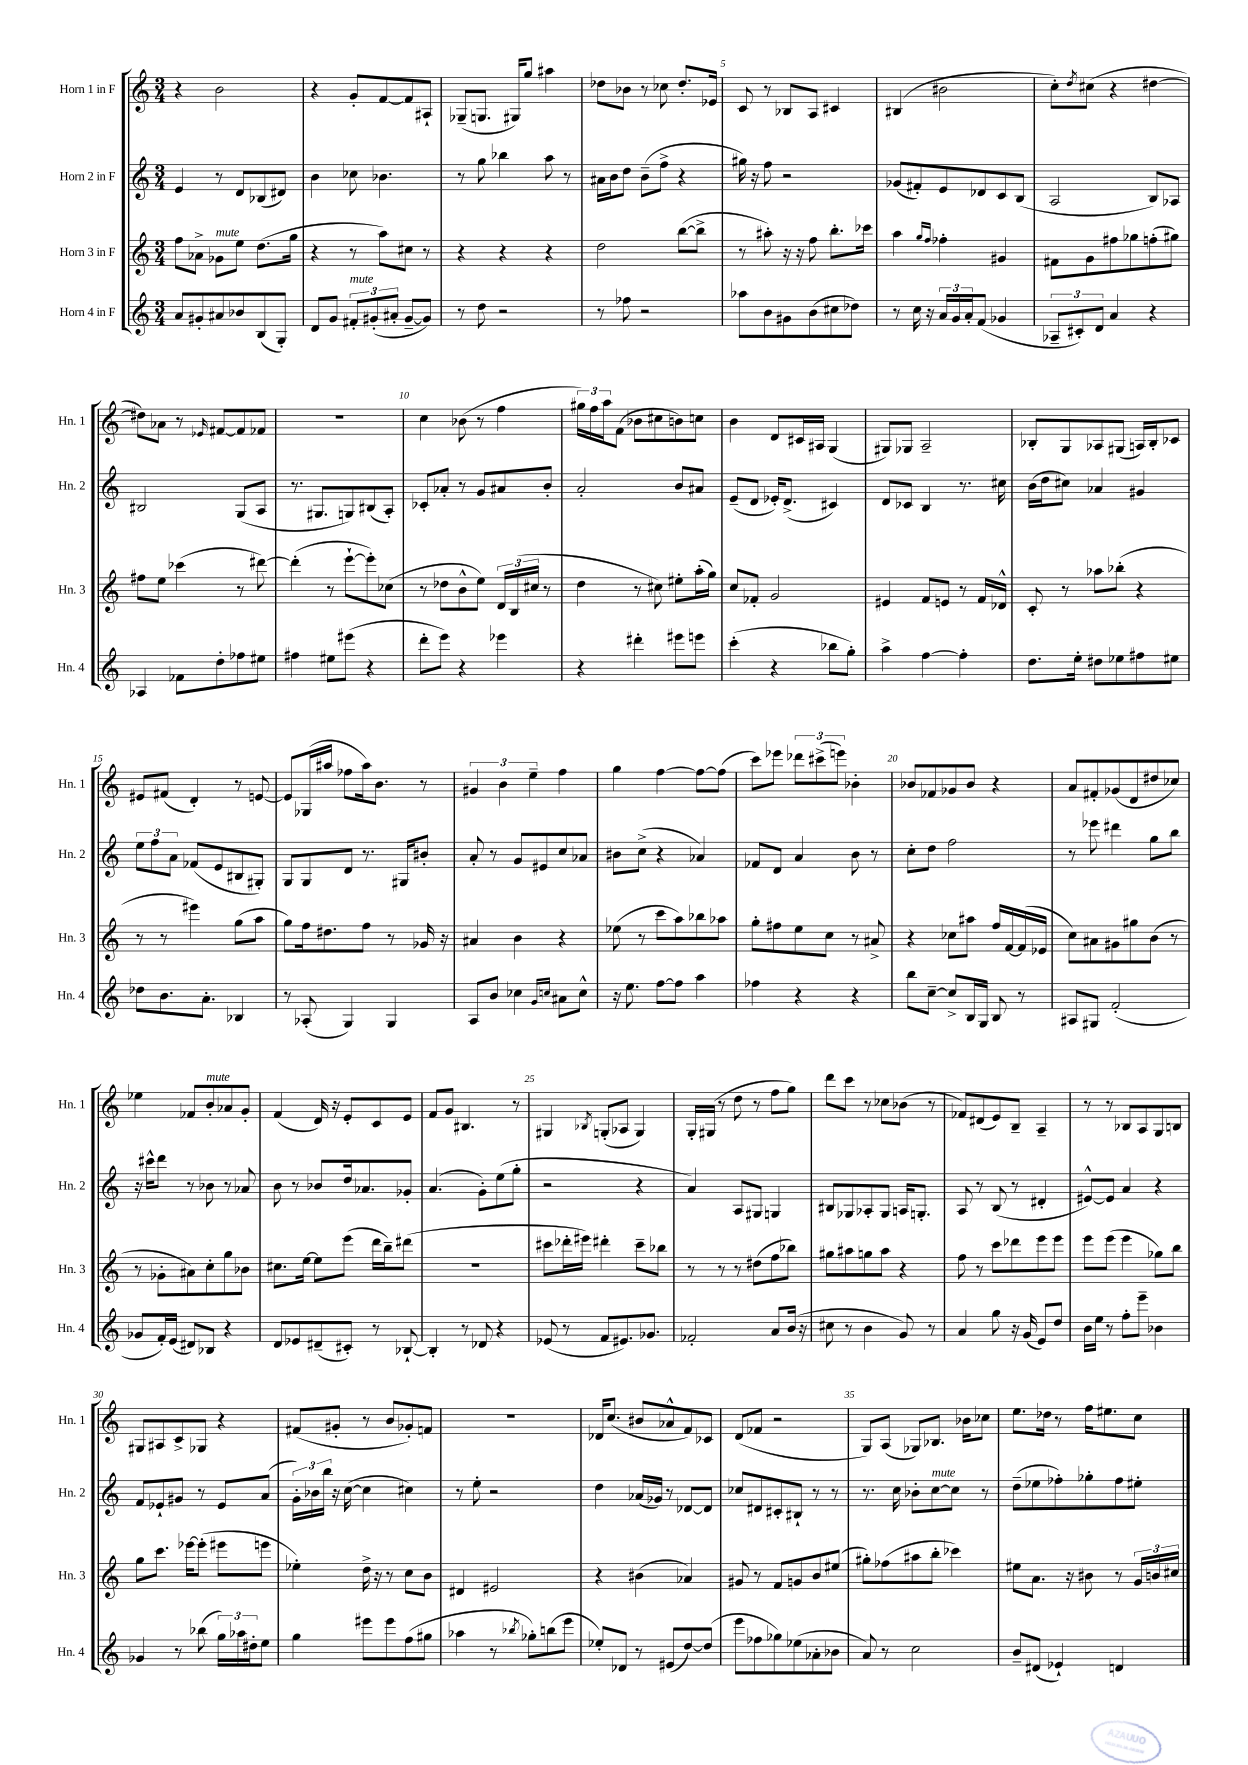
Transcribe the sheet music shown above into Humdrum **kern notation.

**kern	**kern	**kern	**kern
*part4	*part3	*part2	*part1
*staff4	*staff3	*staff2	*staff1
*I"Horn 4 in F	*I"Horn 3 in F	*I"Horn 2 in F	*I"Horn 1 in F
*I'Hn. 4	*I'Hn. 3	*I'Hn. 2	*I'Hn. 1
*clefG2	*clefG2	*clefG2	*clefG2
*k[]	*k[]	*k[]	*k[]
*M3/4	*M3/4	*M3/4	*M3/4
=1	=1	=1	=1
8a/L	8ff\L	4e/	4r
8g#X'/	8a-X^\J	.	.
!	!LO:TX:a:i:t=mute	!	!
8a#X/	8g-X\L	8r	2b\
8b-X/	8ee\J	8d/L	.
(8B/	(8.dd\L	(8B-X/	.
8G'/J)	.	8d#X/J)	.
.	16gg\Jk	.	.
=2	=2	=2	=2
8d/L	4r	4b\	4r
8g/J	.	.	.
!LO:TX:a:i:t=mute	!	!	!
12f#X'/L	8r	8cc-X\	8g'/L
(12g#X'/	.	.	.
.	8aa\L)	4.b-X\	[8f/
12a#X'/J	.	.	.
[8g#~/L	8cc#X\J	.	8f/]
8g#/J])	8r	.	8A#X`/J
=3	=3	=3	=3
8r	4r	8r	(8G-X~/L
8dd\	.	8gg\	8.Gn/J
2r	4r	4bb-X\	.
.	.	.	16G#X/KL)
.	.	.	8gg/J
.	4r	8aa\	4aa#X\
.	.	8r	.
=4	=4	=4	=4
8r	2dd\	16a#X\LL	8dd-X\L
.	.	16b\J	.
8ff-X\	.	8dd\J	8b-X\J
2r	.	(8b~\L	8r
.	.	8ff^\J	8cc-X\
.	([8bb\L	4r	8.dd-'/L
.	8bb^\J]	.	.
.	.	.	16e-X/Jk
=5	=5	=5	=5
8aa-X\L	8r	16gg#X\)	8c/
.	.	16r	.
8b\	8aa#X'\)	8ff\	8r
8g#X\	16r	2r	8B-X/L
.	16r	.	.
(8b\	8ff\	.	8A/J
8cc#X\	8.bb'\L	.	4c#X/
8dd-X\J)	.	.	.
.	16ccc-X\Jk	.	.
=6	=6	=6	=6
8r	4aa\	(8g-X/L	(4B#X/
16cc\	.	8f#X'/)	.
16r	.	.	.
.	16qqgg/LL	.	.
.	16qqff/JJ	.	.
24a/LL	4ff-X'\	8e/	2b#X\
24g/	.	.	.
24a'/J	.	.	.
(8f/J	.	8d-X/	.
4g-X/	4g#X/	8c/	.
.	.	(8B/J	.
=7	=7	=7	=7
12A-X~/L	8f#X\L	2A/	8cc'\L)
12c#X'/)	.	.	.
.	.	.	8qdd/
.	8g\	.	(8cc#X\J
12d/J	.	.	.
4a/	8ff#X\	.	4r
.	8gg-X\	.	.
4r	(8ffn'\	8B/L)	[4dd#X\
.	8gg#X\J)	8A-X/J	.
!!LO:LB:g=z
=8	=8	=8	=8
4A-X/	8ff#X\L	2B#X/	8dd#X\L])
.	8ee\J	.	8a-X\J
8f-X\L	(4ccc-X\	.	8r
.	.	.	16qqe-X/
8dd'\	.	.	[8f#X/L
8ff-X\	8r	(8G/L	8f#/]
8ee#X\J	[8ddd#X\)	8A/J	8f-X/J
=9	=9	=9	=9
4ff#X\	(4ddd#'\]	8.r	2.r
.	.	8.G#X/L	.
8ee#X\L	8r	.	.
(8eee#X\J	[8eee`\L	8Gn/)	.
4r	8eee'\])	(8B#X/	.
.	(8cc-X\J	8A'/J)	.
=10	=10	=10	=10
8ddd'\L	8r	8c-X'/L	4cc\
8eee\J)	8dd-X\L	8a-X'/J	.
4r	8b^^\	8r	(8b-X\
.	8ee\J)	8g/L	8r
4eee-X\	24d/LL	8a#X/	4ff\
.	(24B/	.	.
.	24cc#X/JJ	.	.
.	8r	8b'/J	.
=11	=11	=11	=11
4r	4dd\	2a'/	24gg#X\LL)
.	.	.	24ff\
.	.	.	24aa\J
.	.	.	(8f\J
4ddd#X'\	8r	.	8b-X\L
.	8cc#X\)	.	8cc#X\
8eee#X\L	8ee#X'\L	8b/L	8bn\)
8eeen\J	(16aa'\L	8a#X/J	8ccn\J
.	16gg\JJ)	.	.
=12	=12	=12	=12
(4ccc'\	8cc/L	(8e~/L	4b\
.	8f-X'/J	8d/J	.
4r	2g/	16e-X'/KL)	8d/L
.	.	(8.d^/J	.
.	.	.	16c#X/L
.	.	.	16A#X/JJ
8bb-X\L	.	4c#X/)	(4G/
8gg'\J)	.	.	.
=13	=13	=13	=13
4aa^\	4e#X/	8d/L	8G#X/L)
.	.	8c-X/J	8G-X/J
[4ff\	8f/L	4B/	2A~/
.	8en/J	.	.
4ff'\]	8r	8.r	.
.	16f/LL	.	.
.	16d-X^^/JJ	16cc#X\	.
=14	=14	=14	=14
8.dd\L	8c'/	(16b\LL	8B-X'/L
.	.	16dd\J	.
.	8r	8cc#X\J)	8G/
16ee'\Jk	.	.	.
8dd#X\L	8aa-X\L	4a-X/	8A-X/
8ee-X\	(8bb-X'\J	.	(8G#X/J
8ff#X\	4r	4g#X/	16An/LL)
.	.	.	16B-'/J
8ee#X\J	.	.	8c-X/J
!!LO:LB:g=z
=15	=15	=15	=15
8dd-X\L	8r	12ee\L	8e#X/L
.	.	12ff\	.
8.b\	8r	.	(8f#X/J
.	.	12a\J	.
.	4eee#X\)	(8f-X/L	4d'/)
8.a'\J	.	.	.
.	.	8e/	.
4B-X/	(8gg\L	8B#X/	8r
.	8aa\J	8G#X'/J)	[8en/
=16	=16	=16	=16
8r	8gg\L)	8G/L	8e/L]
(8A-X'/	16ff\k	8G/	(16G-X/L
.	8.dd#X\	.	16aa#X/JJ
4G/)	.	8d/J	8ff-X\L
.	8ff\J	8.r	16aa#\k)
.	.	.	8.b\J
4G/	8r	.	.
.	.	16G#X/KL	.
.	16g-X/	8b#X'/J	8r
.	16r	.	.
=17	=17	=17	=17
8A/L	4a#X/	8a'/	6g#X/
8b/J	.	8r	.
.	.	.	6b\
4cc-X\	4b\	8g/L	.
.	.	.	6ee~\
.	.	8e#X/	.
16qqg/LL	.	.	.
16qqccn/JJ	.	.	.
8a#X\L	4r	8cc/	4ff\
8cc^^\J	.	8a-X/J	.
=18	=18	=18	=18
16r	(8ee-X\	8b#X\L	4gg\
8.ee\	.	.	.
.	8r	(8cc^\J	.
[8ff\L	8ccc\L	4r	[4ff\
8ff\J]	8aa\)	.	.
4aa\	8bb-X\	4a-X/)	8ff\L_
.	8aa-X\J	.	(8ff\J]
=19	=19	=19	=19
4ff-X\	8gg'\L	8f-X/L	8ccc\L)
.	8ff#X\	8d/J	8eee-X\J
4r	8ee\	4a/	12ddd-X\L
.	.	.	(12ccc#X^\
.	8cc\J	.	.
.	.	.	12eeen\J)
4r	8r	8b\	4b-X'\
.	8a#X^/	8r	.
=20	=20	=20	=20
8bb\L	4r	8cc'\L	8b-X/L
[8cc~\J	.	8dd\J	8f-X/
8cc^/L]	8cc-X\L	2ff\	8g-X/
16B/L	8aa#X\J	.	8b-/J
16G/JJ	.	.	.
8B/	16ff/LL	.	4r
.	[16f/	.	.
8r	(16f/]	.	.
.	16e-X/JJ	.	.
=21	=21	=21	=21
8A#X/L	8cc\L)	8r	8a/L
8G#X/J	8a#X\	8eee-X\	8f#X'/
(2f'/	8g#X\	4ddd#X\	(8g-X/
.	8gg#X\	.	8d/
.	(8b\J	8gg\L	8dd#X/
.	8r	8bb\J	8cc-X/J)
!!LO:LB:g=z
=22	=22	=22	=22
8g-X/L	8r	16r	4ee-X\
.	.	16ccc#X^^\KL	.
16f'/L)	8g-X'\L	8ddd\J	.
(16e/JJ	.	.	.
8d#X/L)	8a#X\)	8r	8f-X/L
!	!	!	!LO:TX:a:i:t=mute
8B-X/J	8cc'\	8b-X\	8b'/
4r	8gg\	8r	8a-X/
.	8b-X\J	8a-X/	8g'/J
=23	=23	=23	=23
8d/L	8.cc#X\L	8b\	(4f/
8e-X/	.	8r	.
.	[16ee\Jk	.	.
(8d#X~/	8ee\L]	8b-X/L	16d/)
.	.	.	16r
8c#X'/J)	(8eee\J	16dd/k	8e'/L
.	.	8.a-X/	.
8r	16ddd\LL	.	8c/
.	16bb~\J)	.	.
[8B-X`/	(8ddd#X\J	8g-X'/J	8e/J
=24	=24	=24	=24
4B-'/]	2.r	(4.a/	8f/L
.	.	.	8g/J
8r	.	.	4.B#X/
8d-X/	.	8g'\L)	.
4r	.	(8ee\	.
.	.	8gg'\J	8r
=25	=25	=25	=25
(8e-X/	8ccc#X\L	2r	4G#X/
8r	16ddd-X'\L	.	.
.	16eee#X\JJ)	.	.
.	.	.	8qB-X/
8f/L	4ddd#X'\	.	(8Gn'/L
8.e#X/)	.	.	8A-X/J
.	8ccc#~\L	4r	4G/)
8.g-X/J	.	.	.
.	8bb-X\J	.	.
=26	=26	=26	=26
2f-X'/	8r	4a/)	16G'/LL
.	.	.	(16G#X/JJ
.	8r	.	8r
.	8r	8A/L	8dd\
.	(8dd#X\L	8G#X/J	8r
8a/L	8ff\	4Gn/	8ff\L
(16b/Jk	8bb-X\J)	.	8gg\J)
16r	.	.	.
=27	=27	=27	=27
8cc#X\	8gg#X\L	8B#X/L	8ddd\L
8r	8aa#X\	8G-X/	8ccc\J
4b\	8ggn\	8A-X'/	8r
.	8aa#\J	8G-/J	8cc-X\L
8g/)	4r	16An/KL	(8b-X\J
.	.	8.Gn'/J	.
8r	.	.	8r
=28	=28	=28	=28
4a/	8ff\	8A/	8f-X/L)
.	8r	8r	(8d#X/
8gg\	8ccc\L	(8B/	8e/)
16r	8ddd-X\	8r	8B~/J
(16g/	.	.	.
8e/L)	8eee\	4d#X'/	4A~/
8dd/J	8eee\J	.	.
=29	=29	=29	=29
16b\LL	8eee\L	[8e#X^^/L)	8r
16ee\JJ	.	.	.
8r	(8eee\J	8e#/J]	8r
8ff'\L	4eee\	4a/	8B-X/L
8eee~\J	.	.	8A/
4b-X\	8gg-X\L)	4r	8G/
.	8bb\J	.	8Bn/J
!!LO:LB:g=z
=30	=30	=30	=30
4g-X/	8gg\L	8f/L	8G#X/L
.	8.ccc\J	8e-X`/	8A#X/
8r	.	8g#X/J	8c^/
.	[16eee-X\KL	.	.
(8bb-X\	(8eee-'\J]	8r	8G-X/J
24gg\LL)	8eee#X\L	8e-/L	4r
24aa-X\	.	.	.
24dd#X'\J	.	.	.
8ee\J	8eeen\J	(8a/J	.
=31	=31	=31	=31
4gg\	4ee-X'\)	24g'\LL)	(8f#X/L
.	.	24b-X\	.
.	.	24bb\JJ	.
.	.	16r	8g#X'/J
.	.	([16cc\	.
8eee#X\L	16dd^\	4cc\]	8r
.	16r	.	.
8eee#\	8r	.	8b/L
(8ff\	8cc\L	4cc#X\)	8g-X'/)
8gg#X\J	8b\J	.	8fn/J
=32	=32	=32	=32
4aa-X\	4d#X/	8r	2.r
.	.	8ee'\	.
8r	2e#X/	2r	.
8qbb-X/	.	.	.
8gg-X'\L)	.	.	.
(8bbn\	.	.	.
8eee\J	.	.	.
=33	=33	=33	=33
8ee-X'/L)	4r	4dd\	16d-X/KL
.	.	.	(8.cc/J
8d-X/J	.	.	.
8r	(4b#X\	(16a-X/LL	8b#X/L
.	.	16g-X/JJ)	.
(8e#X/L	.	8r	8a-X^^/
[8dd/)	4a-X/)	[8d-X/L	8f/)
(8dd/J]	.	8d-/J]	8c-X/J
=34	=34	=34	=34
8eee\L	8g#X/	8cc-X/L	(8d/L
8ff-X\	8r	8d#X/	8f-X/J
8gg-X\)	8f/L	8c#X'/	2r
(8ee-X\	8gn/	8B#X`/J	.
8a-X'\	8b/	8r	.
8b-X\J	(8ee#X/J	8r	.
=35	=35	=35	=35
8a/)	8gg#X'\L)	8.r	8G/L)
8r	(8ff-X\	.	(8A/J
.	.	16cc\	.
2cc\	8aa#X\	8b-X'\L	8G-X/L)
!	!	!LO:TX:a:i:t=mute	!
.	8bb'\J	[8cc\	8.B-X/J
.	4ccc-X\)	8cc\J]	.
.	.	.	16b-X\KL
.	.	8r	8cc-X\J
=36	=36	=36	=36
8b~/L	8ee#X\L	(8dd~\L	8.ee\L
(8d#X/J	8.a\J	8ee-X\	.
.	.	.	16dd-X\Jk
4e-X`/)	.	8ff-X'\)	8r
.	16r	.	.
.	8b#X\	8gg-X'\	16ff\KL
.	.	.	8.ee#X\
4dn/	8r	8ff-\	.
.	24g/LL	8ee#X'\J	8cc\J
.	24bn/	.	.
.	24cc#X/JJ	.	.
==	==	==	==
*-	*-	*-	*-
